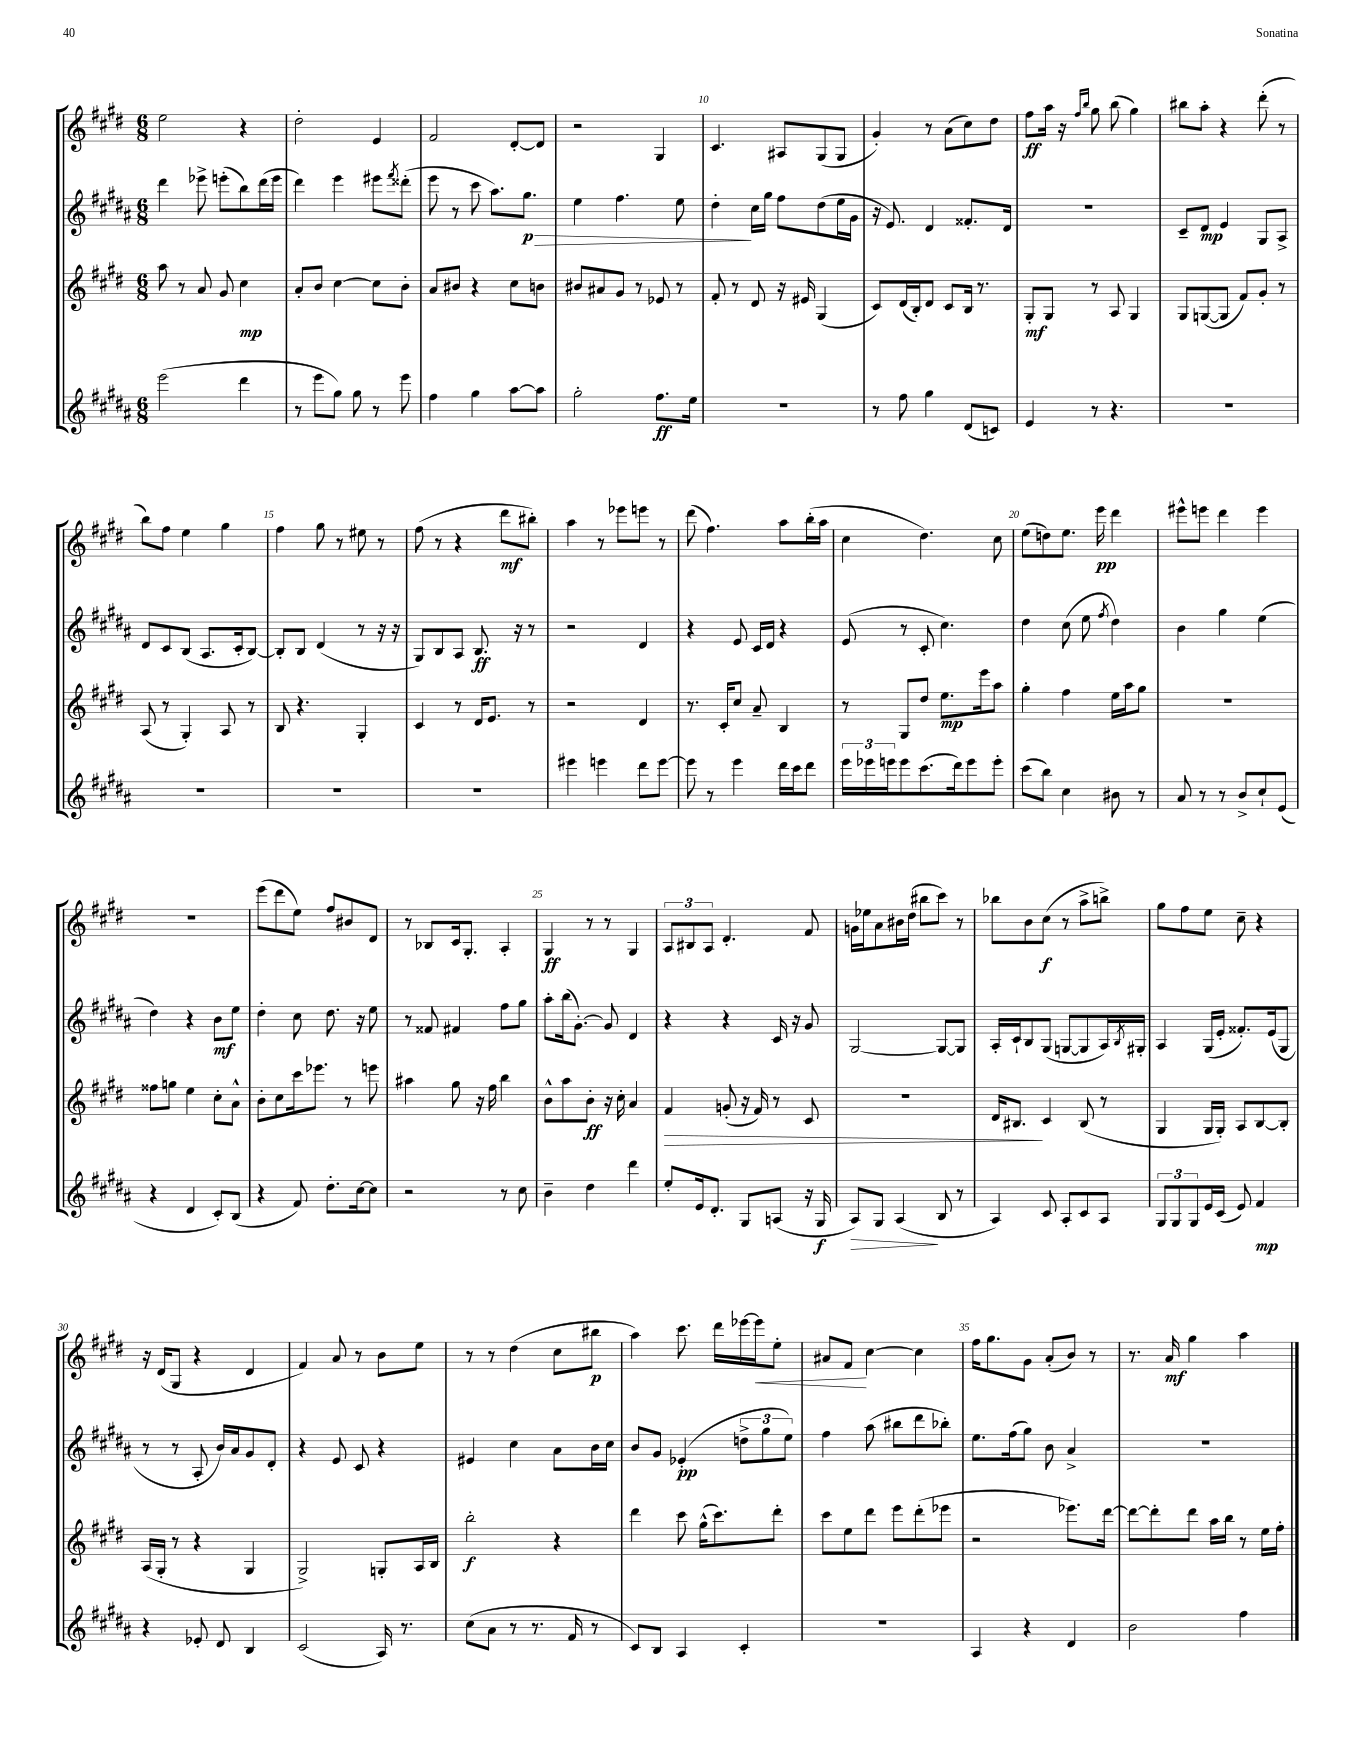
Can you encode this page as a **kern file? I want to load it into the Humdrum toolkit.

**kern	**kern	**kern	**kern
*staff4	*staff3	*staff2	*staff1
*clefG2	*clefG2	*clefG2	*clefG2
*k[f#c#g#d#a#]	*k[f#c#g#d#]	*k[f#c#g#d#a#]	*k[f#c#g#d#]
*M6/8	*M6/8	*M6/8	*M6/8
(2eee	8aa	4ddd#	2ee
.	8r	.	.
.	8a	8eee-^	.
.	8g#	(8eee'	.
4ddd#	4cc#	8bb)	4r
.	.	(16ddd#	.
.	.	16eee	.
=	=	=	=
8r	8a'	4ddd#)	2dd#'
8eee	8b	.	.
8gg#)	[4cc#	4eee	.
8gg#	.	.	.
8r	8cc#]	8eee#	4e
.	.	8qfff#	.
8eee	8b'	(8ddd##'	.
=	=	=	=
4ff#	8a	8eee	2f#
.	8b#	8r	.
4gg#	4r	8ccc#	.
.	.	8.aa#)	.
[8aa#	8cc#	.	[8d#'
.	.	8.gg#	.
8aa#]	8b	.	8d#]
=	=	=	=
2gg#'	8b#	4ee	2r
.	8a#	.	.
.	8g#	4.ff#	.
.	8r	.	.
8.ff#	8e-	.	4G#
.	8r	8ee	.
16ee	.	.	.
=	=	=	=
2.r	8f#'	4dd#'	4.c#
.	8r	.	.
.	8d#	16cc#	.
.	.	16gg#	.
.	16r	8ff#	8A#
.	16e#	.	.
.	(4G#	(8dd#	(8G#
.	.	16ee	8G#
.	.	16g#	.
=	=	=	=
8r	8c#)	16r	4g#')
.	.	8.e)	.
8ff#	(16d#	.	.
.	16B')	.	.
4gg#	8d#	4d#	8r
.	8c#	.	(8a
(8d#	16B	8.f##'	8cc#)
.	8.r	.	.
8c)	.	.	8dd#
.	.	16d#	.
=	=	=	=
4e	8G#'	2.r	8ff#
.	8G#	.	16aa
.	.	.	16r
.	.	.	16qqff#
.	.	.	16qqbb
8r	8r	.	8gg#
4.r	8A	.	(8bb
.	4G#	.	4gg#)
=	=	=	=
2.r	8G#	8c#~	8bb#
.	([8G	8d#	8aa'
.	8G]	4e	4r
.	8f#)	.	.
.	8g#'	8G#	(8ddd#'
.	8r	8A#^	8r
=	=	=	=
2.r	(8A	8d#	8bb)
.	8r	8c#	8ff#
.	4G#')	(8B	4ee
.	.	8.A#	.
.	8A	.	4gg#
.	.	16c#'	.
.	8r	[8B)	.
=	=	=	=
2.r	8B	8B']	4ff#
.	4.r	8B	.
.	.	(4d#	8gg#
.	.	.	8r
.	4G#'	8r	8ee#
.	.	16r	8r
.	.	16r	.
=	=	=	=
2.r	4c#	8G#)	(8ff#
.	.	8B	8r
.	8r	8A#	4r
.	16d#	8.B	.
.	8.e	.	.
.	.	.	8ddd#
.	.	16r	.
.	8r	8r	8bb#')
=	=	=	=
4eee#	2r	2r	4aa
4eee	.	.	8r
.	.	.	8eee-
8ddd#	4d#	4d#	8eee
[8eee	.	.	8r
=	=	=	=
8eee]	8.r	4r	(8ddd#
8r	.	.	4.ff#)
.	16c#'	.	.
4eee	8cc#	8e	.
.	8a~	16c#	.
.	.	16d#	.
16ddd#	4B	4r	8aa
16ccc#	.	.	.
8ddd#	.	.	(16bb'
.	.	.	16aa
=	=	=	=
24eee	8r	(8e	4cc#
24eee-	.	.	.
24eee	.	.	.
8eee	8G#	8r	.
(8.ccc#	8dd#	8c#'	4.dd#)
.	8.ee	4.cc#)	.
16ddd#)	.	.	.
8eee	.	.	.
.	16eee	.	.
8eee'	8aa	.	8cc#
=	=	=	=
(8ccc#	4gg#'	4dd#	(8ee
8bb)	.	.	8dd)
4cc#	4ff#	(8cc#	8.ee
.	.	8ee	.
.	.	.	16eee
.	.	8qff#	.
8b#	16ee	4dd#)	4ddd#
.	16aa	.	.
8r	8gg#	.	.
=	=	=	=
8a#	2.r	4b	8eee#^^
8r	.	.	8eee
8r	.	4gg#	4ddd#
8b^	.	.	.
8cc#`	.	(4ee	4eee
(8e	.	.	.
=	=	=	=
4r	8ff##	4dd#)	2.r
.	8gg	.	.
4d#	4ee	4r	.
8c#')	8cc#'	8b	.
(8B	8a^^	8ee	.
=	=	=	=
4r	8b'	4dd#'	(8eee
.	8cc#	.	8ddd#
8f#)	16ccc#	8cc#	8ee)
.	8.eee-	.	.
8.dd#'	.	8.dd#	8ff#
.	8r	.	8b#
[16cc#	.	16r	.
8cc#]	8eee	8ee	8d#
=	=	=	=
2r	4aa#	8r	8r
.	.	8f##	8B-
.	8gg#	4f#	16c#
.	.	.	8.G#'
.	16r	.	.
.	16ff#	.	.
8r	4bb	8ff#	4A'
8cc#	.	8gg#	.
=	=	=	=
4b~	8b^^	8aa#'	4G#
.	8aa	(16bb	.
.	.	[8.g#')	.
4dd#	8b'	.	8r
.	16r	8g#]	8r
.	16cc#'	.	.
4ddd#	4a	4d#	4G#
=	=	=	=
8ee'	4f#	4r	12A
.	.	.	12B#
16e	.	.	.
.	.	.	12A
8.d#'	.	.	.
.	(8g'	4r	4.d#'
8G#	16r	.	.
.	16f#)	.	.
(8A	8r	16c#	.
.	.	16r	.
16r	8c#	8g#	8f#
16G#	.	.	.
=	=	=	=
8A#)	2.r	[2G#	16g
.	.	.	16ee-
8G#	.	.	8a
(4A#	.	.	16b#
.	.	.	(16dd#
.	.	.	8bb#
8B	.	8G#_	8ccc#)
8r	.	8G#]	8r
=	=	=	=
4A#)	16d#	16A#'	8bb-
.	8.B#	16c#`	.
.	.	8B	8b
8c#	4c#	(8G#	(8cc#
8A#'	.	[8G	8r
8c#	(8B#	8G]	8aa^
8A#	8r	16A#)	8bb^)
.	.	8qB	.
.	.	16G#'	.
=	=	=	=
12G#	4G#	4A#	8gg#
12G#	.	.	.
.	.	.	8ff#
12G#	.	.	.
16e	16G#	(16G#	8ee
(16c#	16G#')	16e'	.
8e)	8A	8.f##')	8cc#~
4f#	[8B	.	4r
.	.	(16e	.
.	8B']	8G#	.
=	=	=	=
4r	(16A	8r	16r
.	16G#'	.	(16d#
.	8r	8r	8G#
8e-'	4r	8A#'	4r
8d#	.	16b)	.
.	.	16a#	.
4B	4G#	8g#	4d#
.	.	8d#'	.
=	=	=	=
(2c#	2G#^)	4r	4f#)
.	.	8e	8a
.	.	8c#	8r
16A#)	8G'	4r	8b
8.r	.	.	.
.	16A	.	8ee
.	16B	.	.
=	=	=	=
(8cc#	2bb'	4e#	8r
8a#	.	.	8r
8r	.	4cc#	(4dd#
8.r	.	.	.
.	4r	8a#	8cc#
16f#	.	.	.
8r	.	16b	8bb#
.	.	16cc#	.
=	=	=	=
8c#)	4ddd#	8b	4aa)
8B	.	8g#	.
4A#	8ccc#	(4e-'	8.ccc#
.	(16gg#^^	.	.
.	8.ccc#)	.	16ddd#
4c#'	.	12dd^	[16eee-
.	.	.	16eee-]
.	.	12gg#	.
.	8ddd#'	.	8ee'
.	.	12ee)	.
=	=	=	=
2.r	8ccc#	4ff#	8a#
.	8ee	.	8f#
.	8ddd#	(8aa#	[4cc#
.	8eee	8bb#	.
.	(8ddd#'	8ddd#	4cc#]
.	8eee-	8bb-')	.
=	=	=	=
4A#	2r	8.ee	16ff#
.	.	.	8.gg#
.	.	(16ff#	.
4r	.	8gg#)	8g#
.	.	8b	(8a'
4d#	8.eee-)	4a#^	8b)
.	.	.	8r
.	[16ddd#	.	.
=	=	=	=
2b	8ddd#_	2.r	8.r
.	8ddd#']	.	.
.	.	.	16a
.	8ddd#	.	4gg#
.	16aa	.	.
.	16bb	.	.
4ff#	8r	.	4aa
.	16ee	.	.
.	16ff#'	.	.
==	==	==	==
*-	*-	*-	*-
